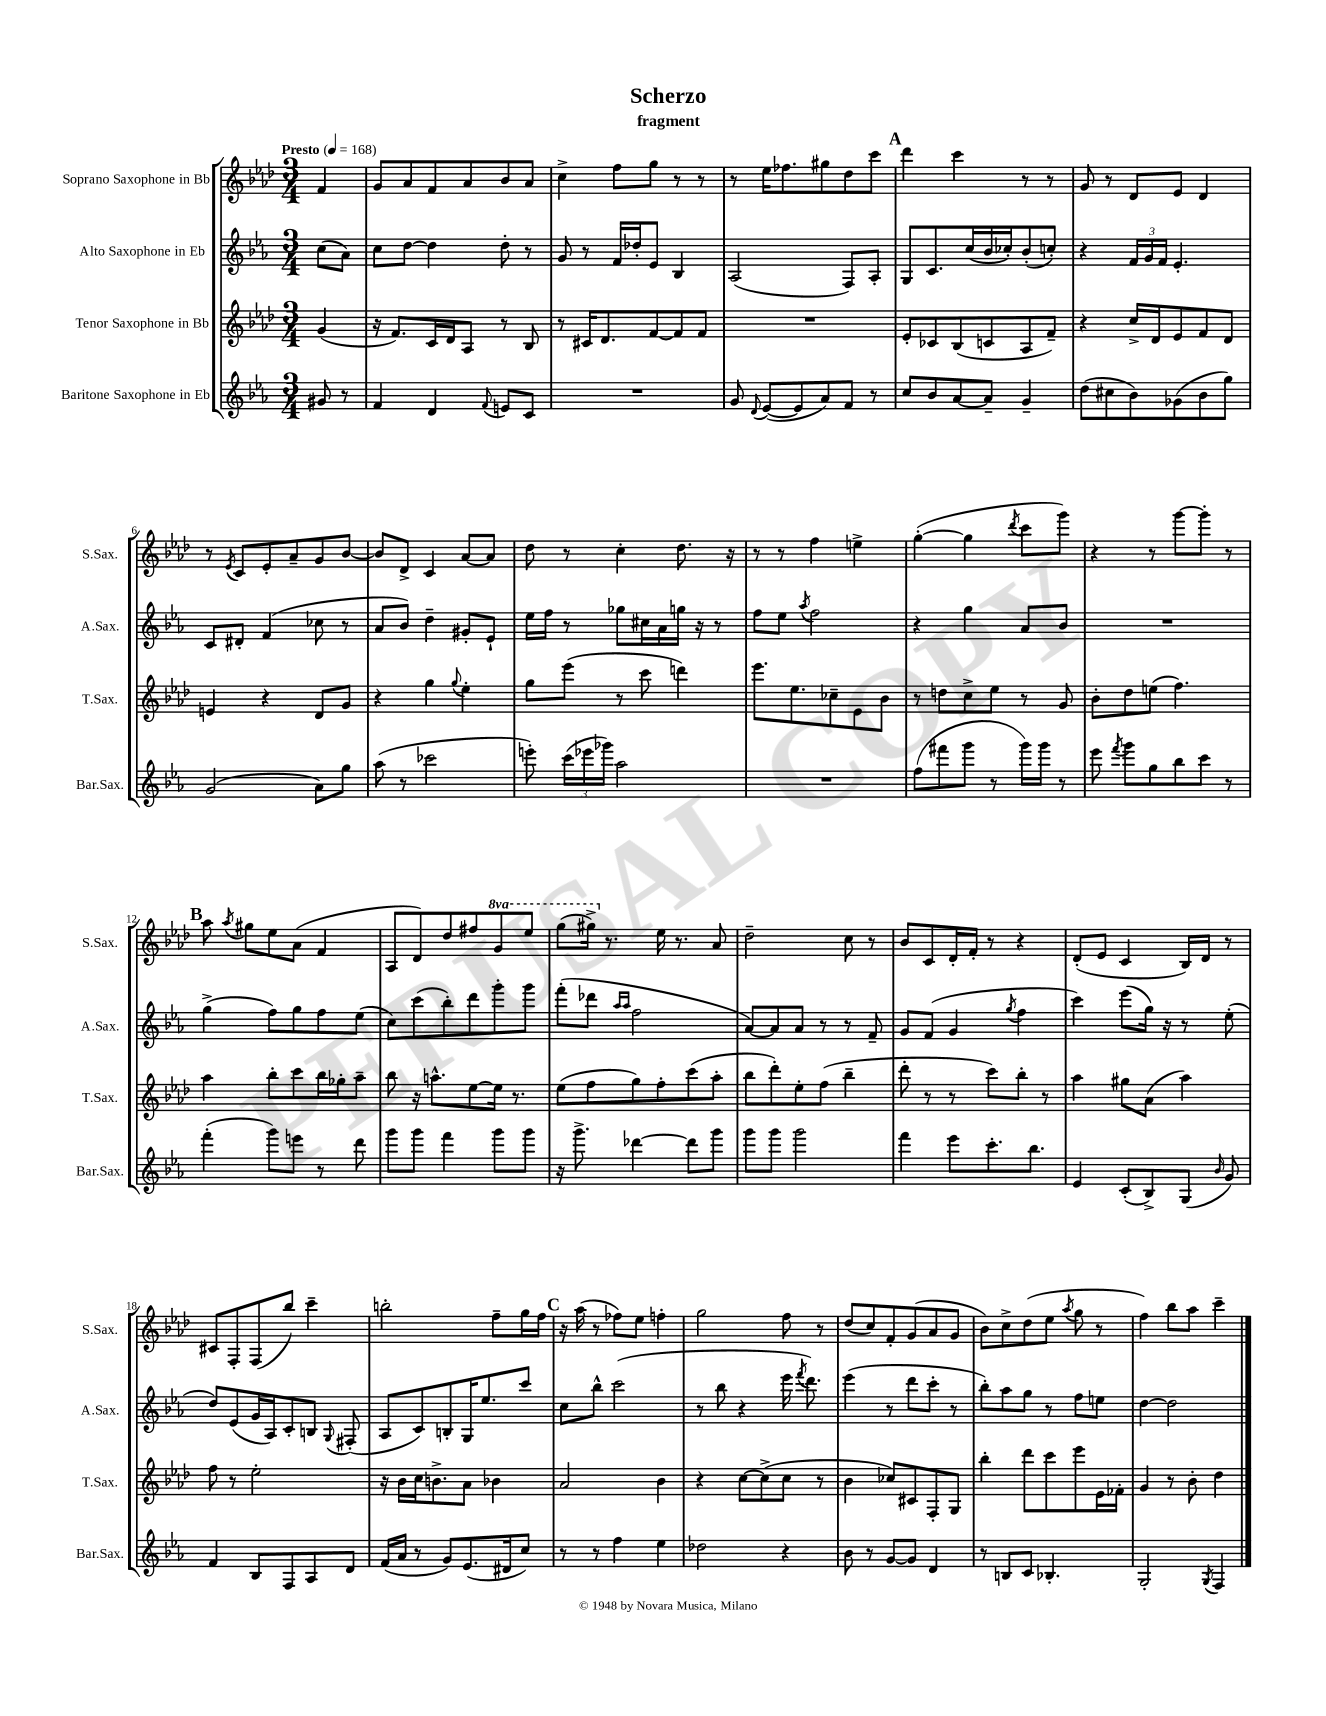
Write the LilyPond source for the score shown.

\header { title = "Scherzo" subtitle = "fragment" }
<<
\new StaffGroup <<
\new Staff = "s0" \with { instrumentName = "Soprano Saxophone in Bb" shortInstrumentName = "S.Sax." } {
    \clef treble \key aes \major \numericTimeSignature \time 3/4 \set Staff.ottavationMarkups = #ottavation-simple-ordinals \partial 4 \tempo "Presto" 4 = 168
    \autoBeamOff f'4 |
    g'8[ aes'8 f'8 aes'8 bes'8 aes'8] |
    c''4-> f''8[ g''8] r8 r8 |
    r8 ees''16[ fes''8. gis''8 des''8 c'''8] |
    \mark \markup { \bold "A" } des'''4 c'''4 r8 r8 |
    g'8 r8 des'8[ ees'8] des'4 |
    r8 \acciaccatura { ees'8 } c'8[ ees'8-. aes'8-- g'8 bes'8]~ |
    bes'8[ des'8]-> c'4 aes'8[~ aes'8] |
    des''8 r8 c''4-. des''8. r16 |
    r8 r8 f''4 e''4-> |
    g''4~-.( g''4 \acciaccatura { des'''8 } c'''8[ g'''8]) |
    r4 r8 g'''8[~ g'''8]-. r8 |
    \mark \markup { \bold "B" } aes''8 \acciaccatura { aes''8 } gis''8[ ees''8 aes'8]( f'4 |
    aes8[ des'8) des''8 fis''8 \ottava #1 g''8 ees'''8] |
    g'''8[( gis'''16]->) \ottava #0 r8. ees''16 r8. aes'8 |
    des''2-- c''8 r8 |
    bes'8[ c'8 des'16-. f'16]-. r8 r4 |
    des'8[-.( ees'8] c'4 bes16[) des'16] r8 |
    cis'8[ f8-. f8( bes''8]) c'''4-- |
    b''2-. f''8[-- g''16 f''16] |
    \mark \markup { \bold "C" } r16 aes''16( r8 fes''8[) ees''8] f''4-. |
    g''2 f''8 r8 |
    des''8[( c''8) f'8-. g'8( aes'8 g'8] |
    bes'8[) c''8-> des''8( ees''8] \acciaccatura { aes''8 } g''8 r8 |
    f''4) bes''8[ aes''8] c'''4-- \bar "|." |
}
\new Staff = "s1" \with { instrumentName = "Alto Saxophone in Eb" shortInstrumentName = "A.Sax." } {
    \clef treble \key ees \major \numericTimeSignature \time 3/4 \partial 4
    \autoBeamOff c''8[( aes'8]) |
    c''8[ d''8]~ d''4 d''8-. r8 |
    g'8 r8 f'16[ des''16-. ees'8] bes4 |
    aes2( f8[) aes8]-. |
    \mark \markup { \bold "A" } g8[ c'8. c''16( bes'16 ces''16-.) bes'8-.( c''8]-.) |
    r4 \tuplet 3/2 { f'16[ g'16 f'16] } ees'4.-. |
    c'8[ dis'8]-. f'4( ces''8 r8 |
    aes'8[ bes'8]) d''4-- gis'8[-. ees'8]-! |
    ees''16[ f''16] r8 ges''8[ cis''16 aes'16 g''16] r16 r8 |
    f''8[ ees''8] \acciaccatura { aes''8 } f''2 |
    r4 g''4 aes'8[ bes'8] |
    R2. |
    \mark \markup { \bold "B" } g''4->( f''8[) g''8 f''8 ees''8]( |
    c''8[) c'''8( bes''8-.) d'''8 g'''8-. g'''8] |
    f'''8[-.( des'''8] \grace { aes''16[ aes''16] } f''2 |
    aes'8[~) aes'8 aes'8] r8 r8 f'8-- |
    g'8[ f'8]( g'4 \acciaccatura { g''8 } f''4 |
    c'''4) ees'''8[( g''16]) r16 r8 ees''8-.( |
    d''8[) ees'8( g'16 aes16) c'8-. b8] \appoggiatura { g8 } fis8-.( |
    aes8[ c'8) b8-. g16 ees''8. c'''8] |
    \mark \markup { \bold "C" } c''8[ bes''8]-^ c'''2( |
    r8 bes''8 r4 ees'''16 \acciaccatura { f'''8 } d'''8.) |
    ees'''4( r8 d'''8[ c'''8]-. r8 |
    bes''8[-.) aes''8 g''8] r8 f''8[ e''8] |
    d''4~ d''2 \bar "|." |
}
\new Staff = "s2" \with { instrumentName = "Tenor Saxophone in Bb" shortInstrumentName = "T.Sax." } {
    \clef treble \key aes \major \numericTimeSignature \time 3/4 \partial 4
    \autoBeamOff g'4( |
    r16 f'8.[) c'16 des'16 aes8] r8 bes8 |
    r8 cis'16[ des'8. f'8~ f'8 f'8] |
    R2. |
    \mark \markup { \bold "A" } ees'8[-. ces'8 bes8( c'8 aes8 f'8]--) |
    r4 c''16[-> des'16 ees'8 f'8 des'8] |
    e'4 r4 des'8[ g'8] |
    r4 g''4 \appoggiatura { g''8 } ees''4-. |
    g''8[ ees'''8]( r8 c'''8 d'''4) |
    ees'''8.[ ees''8. ces''8-- ees'8 bes'8] |
    r8 d''8[ c''8-> ees''8] r8 g'8 |
    bes'8[-. des''8 e''8]( f''4.) |
    \mark \markup { \bold "B" } aes''4 bes''8[-. c'''8 bes''16 ges''16-. aes''8]-- |
    bes''8 r16 a''8.[-^ ees''8~ ees''16] r8. |
    ees''8[( f''8 g''8) f''8-. c'''8( aes''8]-. |
    bes''8[ des'''8-.) ees''8-. f''8]( bes''4-- |
    des'''8-. r8 r8 c'''8[) bes''8]-. r8 |
    aes''4 gis''8[ aes'8]( aes''4) |
    f''8 r8 ees''2-. |
    r16 bes'16[ c''16 b'8.-> aes'8] bes'4 |
    \mark \markup { \bold "C" } aes'2 bes'4 |
    r4 c''8[~ c''8->( c''8] r8 |
    bes'4 ces''8[) cis'8 f8-. g8] |
    bes''4-. des'''8[ c'''8 ees'''8 ees'16 fes'16]-. |
    g'4 r8 bes'8-. des''4 \bar "|." |
}
\new Staff = "s3" \with { instrumentName = "Baritone Saxophone in Eb" shortInstrumentName = "Bar.Sax." } {
    \clef treble \key ees \major \numericTimeSignature \time 3/4 \partial 4
    \autoBeamOff gis'8 r8 |
    f'4 d'4 \appoggiatura { f'8 } e'8[ c'8] |
    R2. |
    g'8 \appoggiatura { d'8 } ees'8[~( ees'8 aes'8) f'8] r8 |
    \mark \markup { \bold "A" } c''8[ bes'8 aes'8~ aes'8]-- g'4-- |
    d''8[( cis''8 bes'8) ges'8( bes'8 g''8]) |
    g'2( aes'8[) g''8] |
    aes''8( r8 ces'''2 |
    e'''8-.) \tuplet 3/2 { c'''16[( ees'''16 ges'''16]) } aes''2 |
    R2. |
    f''8[( fis'''8 g'''8] r8 g'''16[) g'''16] r8 |
    ees'''8 \acciaccatura { f'''8 } g'''8[ g''8 bes''8 c'''8] r8 |
    \mark \markup { \bold "B" } f'''4-.( g'''8[) e'''8] r8 d'''8 |
    g'''8[ g'''8] f'''4 g'''8[ g'''8] |
    r16 g'''8.-> des'''4~ des'''8[ g'''8] |
    g'''8[ g'''8] g'''2 |
    f'''4 ees'''8[ c'''8.-. bes''8.] |
    ees'4 c'8[-.( bes8->) g8]( \grace { bes'16 } g'8) |
    f'4 bes8[ f8 aes8 d'8] |
    f'16[( aes'16] r8 g'8[) ees'8.( dis'16 c''8]) |
    \mark \markup { \bold "C" } r8 r8 f''4 ees''4 |
    des''2 r4 |
    bes'8 r8 g'8[~ g'8] d'4 |
    r8 b8[ c'8] bes4.-. |
    g2-. \acciaccatura { g8 } f4 \bar "|." |
}
>>
>>
